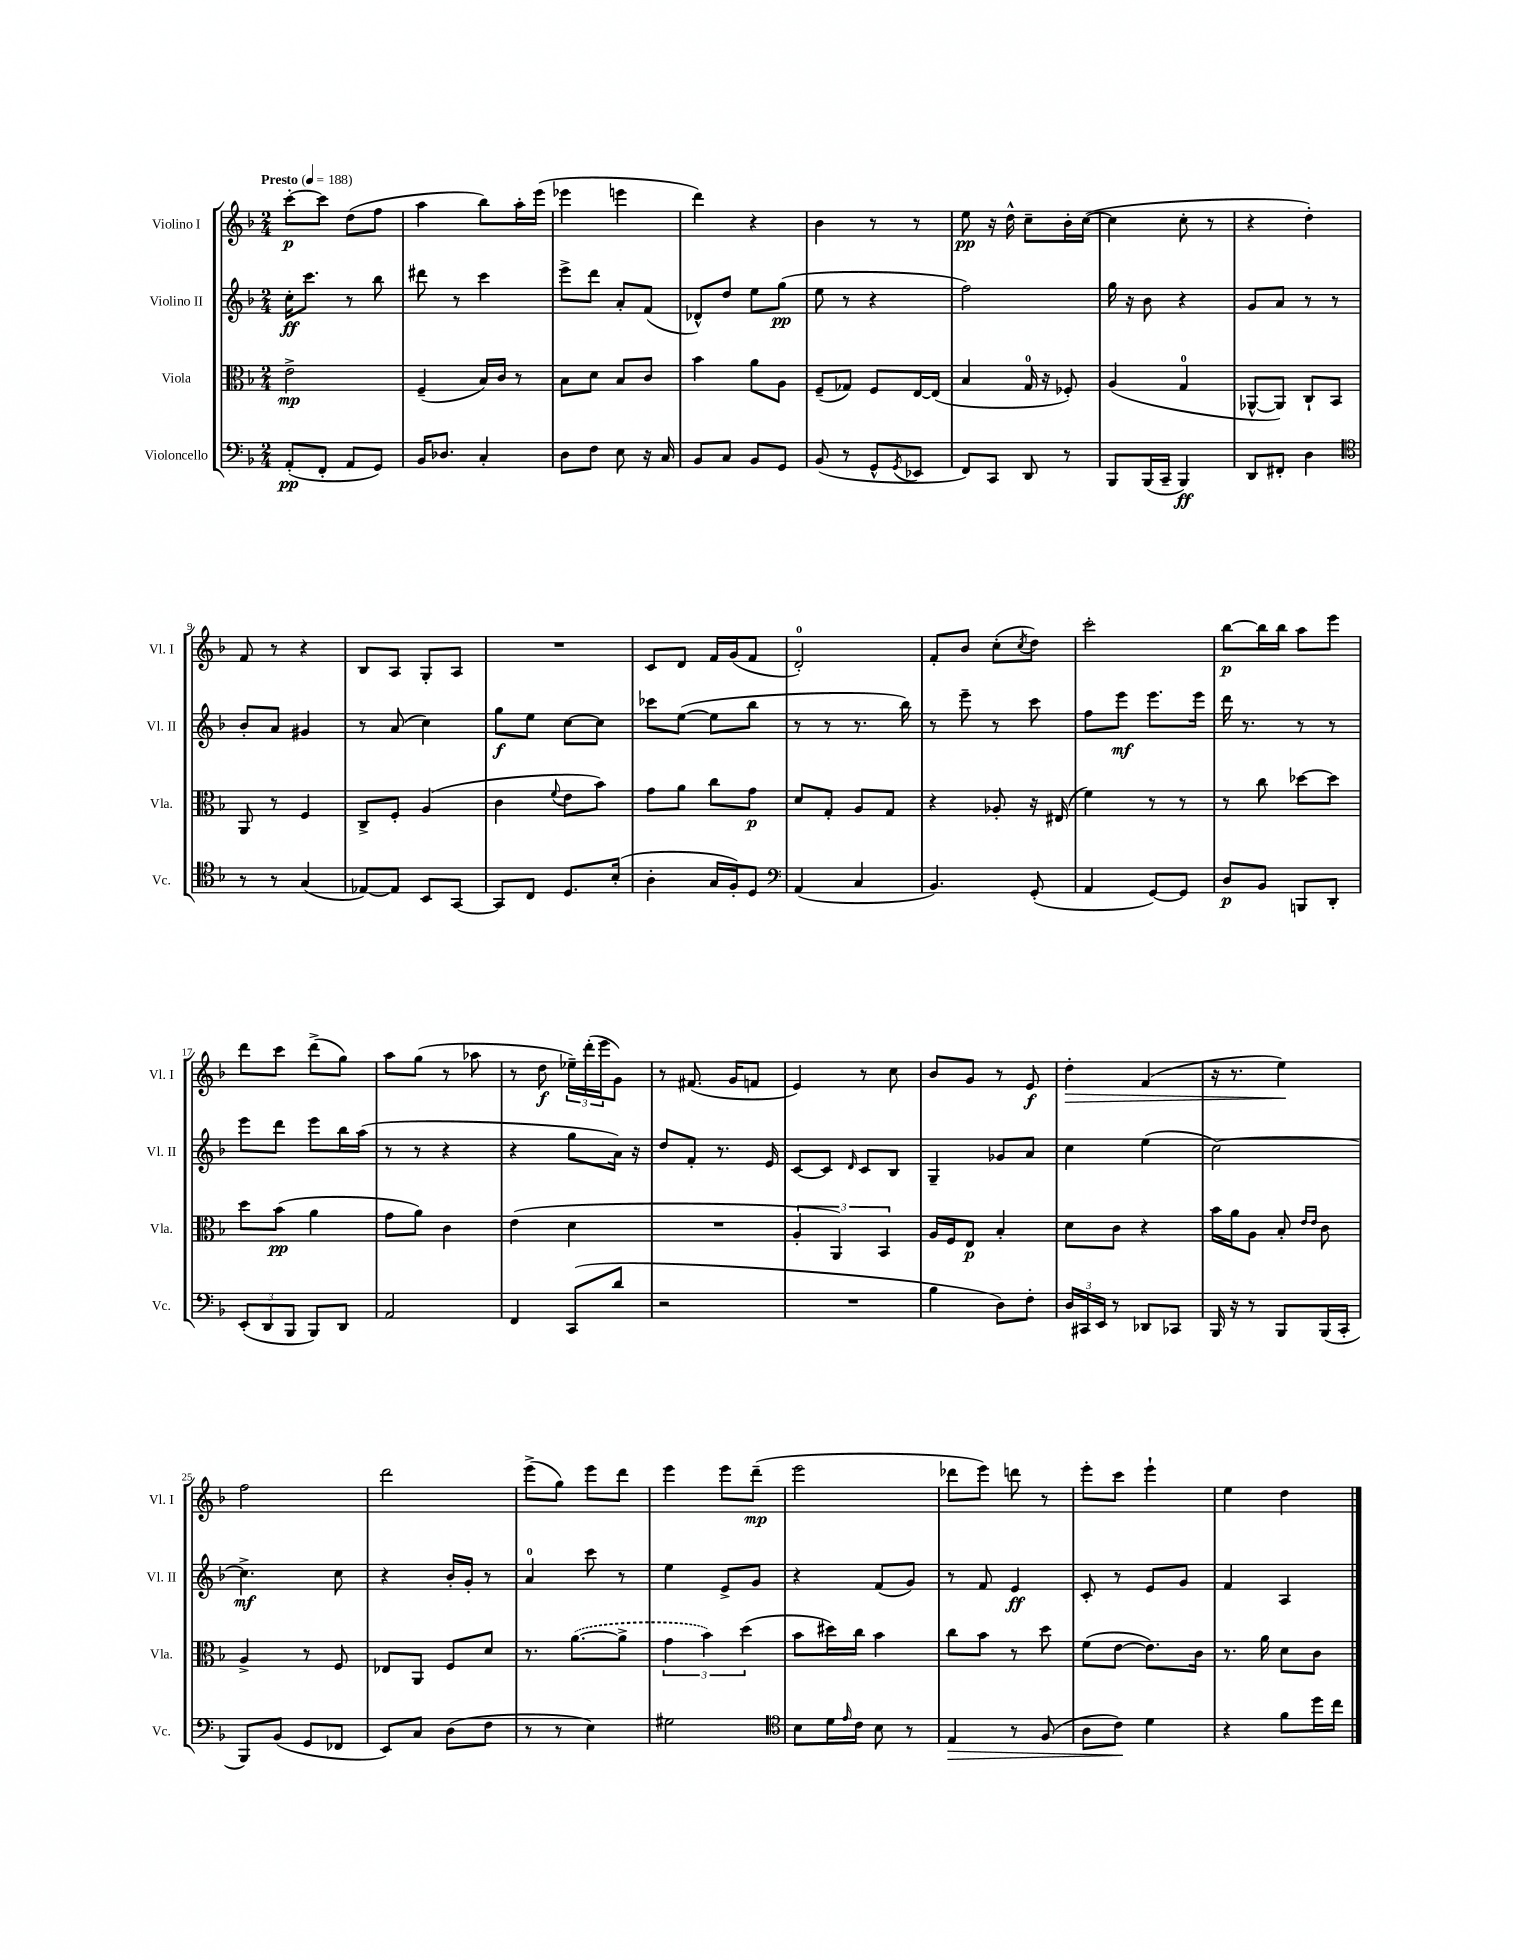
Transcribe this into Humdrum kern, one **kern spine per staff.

**kern	**kern	**kern	**kern
*staff4	*staff3	*staff2	*staff1
*clefF4	*clefC3	*clefG2	*clefG2
*k[b-]	*k[b-]	*k[b-]	*k[b-]
*M2/4	*M2/4	*M2/4	*M2/4
*MM188	*MM188	*MM188	*MM188
(8AA'/L	2e^\	16cc'\LK	[8ccc'\L
.	.	8.ccc\J	.
8FF'/J	.	.	8ccc\]J
8AA/L	.	8r	(8dd\L
8GG/J)	.	8bb-\	8ff\J
=	=	=	=
16BB-/LK	(4F~/	8ddd#\	4aa\
8.D-/J	.	.	.
.	.	8r	.
4C'/	16B-/LL)	4ccc\	8bb-\L)
.	16c/JJ	.	.
.	8r	.	16aa'\L
.	.	.	(16eee\JJ
=	=	=	=
8D\L	8B-\L	8eee^\L	4eee-\
8F\J	8d\J	8ddd\J	.
8E\	8B-/L	8a'/L	4eee\
16r	8c/J	(8f/J	.
16C/	.	.	.
=	=	=	=
8BB-/L	4b-\	8d-^^/L)	4ddd\)
8C/J	.	8dd/J	.
8BB-/L	8a\L	8ee\L	4r
8GG/J	8A\J	(8gg\J	.
=	=	=	=
(8BB-/	(8F~/L	8ee\	4b-\
8r	8G-/J)	8r	.
8GG^^/L	8F/L	4r	8r
8qGG/	.	.	.
8EE-/J	[16E/L	.	8r
.	(16E/]JJ	.	.
=	=	=	=
8FF/L)	4B-/	2ff\)	8ee\
8CC/J	.	.	16r
.	.	.	16dd^^\
8DD/	16G/	.	8cc~\L
.	16r	.	.
8r	8F-'/)	.	16b-'\L
.	.	.	([16cc\JJ
=	=	=	=
8BBB-/L	(4A/	16gg\	4cc\]
.	.	16r	.
(16BBB-/L	.	8b-\	.
16CC~/JJ	.	.	.
4BBB-/)	4G/	4r	8cc'\
.	.	.	8r
=	=	=	=
8DD/L	[8AA-^^/L	8g/L	4r
8FF#'/J	8AA-/]J)	8a/J	.
4D\	8C`/L	8r	4dd'\)
.	8BB-/J	8r	.
=	=	=	=
*clefC4	*	*	*
8r	8AA/	8b-'/L	8f/
8r	8r	8a/J	8r
(4G/	4F/	4g#/	4r
=	=	=	=
[8E-/L)	8C^/L	8r	8B-/L
8E-/]J	8F'/J	(8a/	8A/J
8BB-/L	(4A/	4cc\)	8G'/L
[8GG/J	.	.	8A/J
=	=	=	=
8GG/]L	4c\	8gg\L	2r
8C/J	.	8ee\J	.
.	8qqf/	.	.
8.D/L	8e\L	[8cc\L	.
.	8b-\J)	8cc\]J	.
(16B-'/Jk	.	.	.
=	=	=	=
4A'\	8g\L	8ccc-\L	8c/L
.	8a\J	([8ee\J	8d/J
16G/LL	8cc\L	8ee\]L	16f/LL
16F'/J)	.	.	(16g/J
8D/J	8g\J	8bb-\J	8f/J
=	=	=	=
*clefF4	*	*	*
(4AA/	8d/L	8r	2d'/)
.	8G'/J	8r	.
4C/	8A/L	8.r	.
.	8G/J	.	.
.	.	16bb-\)	.
=	=	=	=
4.BB-/)	4r	8r	8f'/L
.	.	8eee~\	8b-/J
.	8A-'/	8r	(8cc'\L
.	.	.	8qcc/
(8GG'/	16r	8ccc\	8dd\J)
.	(16E#/	.	.
=	=	=	=
4AA/	4f\)	8ff\L	2ccc'\
.	.	8eee\J	.
[8GG/L)	8r	8.eee\L	.
8GG/]J	8r	.	.
.	.	16eee\Jk	.
=	=	=	=
8D/L	8r	16ddd\	[8bb-\L
.	.	8.r	.
8BB-/J	8cc\	.	16bb-\]L
.	.	.	16bb-\JJ
8BBB/L	[8dd-\L	8r	8aa\L
8DD'/J	8dd-\]J	8r	8eee\J
=	=	=	=
(12EE'/L	8dd\L	8eee\L	8ddd\L
12DD/	.	.	.
.	(8b-\J	8ddd\J	8ccc\J
12BBB-/J	.	.	.
8BBB-/L)	4a\	8eee\L	(8ddd^\L
8DD/J	.	16bb-\L	8gg\J)
.	.	(16aa\JJ	.
=	=	=	=
2AA/	8g\L	8r	8aa\L
.	8a\J)	8r	(8gg\J
.	4c\	4r	8r
.	.	.	8aa-\
=	=	=	=
4FF/	(4e\	4r	8r
.	.	.	8dd\
(8CC/L	4d\	8gg\L	24ee-~\LL)
.	.	.	(24ddd'\
.	.	.	24eee\J
8d/J	.	16a\Jk)	8g\J)
.	.	16r	.
=	=	=	=
2r	2r	8dd/L	8r
.	.	8f'/J	(8.f#/
.	.	8.r	.
.	.	.	16g/LK
.	.	.	8f/J
.	.	16e/	.
=	=	=	=
2r	6A'/	[8c/L	4e/)
.	.	8c/]J	.
.	6AA/)	.	.
.	.	16qqd/	.
.	.	8c/L	8r
.	6BB-/	.	.
.	.	8B-/J	8cc\
=	=	=	=
4B-\	16A/LL	4G~/	8b-/L
.	16F/J	.	.
.	8E/J	.	8g/J
8D\L)	4B-'/	8g-/L	8r
8F'\J	.	8a/J	8e/
=	=	=	=
24D/LL	8d\L	4cc\	4dd'\
24CC#/	.	.	.
24EE/JJ	.	.	.
8r	8c\J	.	.
8DD-/L	4r	(4ee\	(4f/
8CC-/J	.	.	.
=	=	=	=
16BBB-/	16b-\LL	[2cc\)	16r
16r	16a\J	.	8.r
8r	8A\J	.	.
8BBB-/L	8B-'/	.	4ee\)
.	16qqe/LL	.	.
.	16qqe/JJ	.	.
(16BBB-/L	8c\	.	.
16CC'/JJ	.	.	.
=	=	=	=
8BBB-/L)	4A^/	4.cc^\]	2ff\
(8BB-/J	.	.	.
8GG/L	8r	.	.
8FF-/J	8F/	8cc\	.
=	=	=	=
8EE/L)	8E-/L	4r	2ddd\
8C/J	8AA/J	.	.
(8D\L	8F/L	16b-'/LL	.
.	.	16g'/JJ	.
8F\J	8d/J	8r	.
=	=	=	=
8r	8.r	4a/	(8eee^\L
8r	.	.	8gg\J)
.	([8.a\L	.	.
4E\)	.	8ccc\	8eee\L
.	8a^\]J	8r	8ddd\J
=	=	=	=
2G#\	6g\	4ee\	4eee\
.	6b-\)	.	.
.	.	8e^/L	8eee\L
.	(6dd\	.	.
.	.	8g/J	(8ddd~\J
=	=	=	=
*clefC4	*	*	*
8B-\L	8b-\L	4r	2eee\
16d\L	16dd#\L)	.	.
16qqe/	.	.	.
16c\JJ	16cc\JJ	.	.
8B-\	4b-\	(8f/L	.
8r	.	8g/J)	.
=	=	=	=
4E/	8cc\L	8r	8ddd-\L
.	8b-\J	8f/	8eee\J)
8r	8r	4e/	8ddd\
(8F/	8dd\	.	8r
=	=	=	=
8A\L	(8f\L	8c'/	8eee'\L
8c\J)	[8e\J	8r	8ccc\J
4d\	8.e\]L)	8e/L	4eee`\
.	.	8g/J	.
.	16c\Jk	.	.
=	=	=	=
4r	8.r	4f/	4ee\
.	16a\	.	.
8f\L	8d\L	4A/	4dd\
16dd\L	8c\J	.	.
16cc\JJ	.	.	.
==	==	==	==
*-	*-	*-	*-
